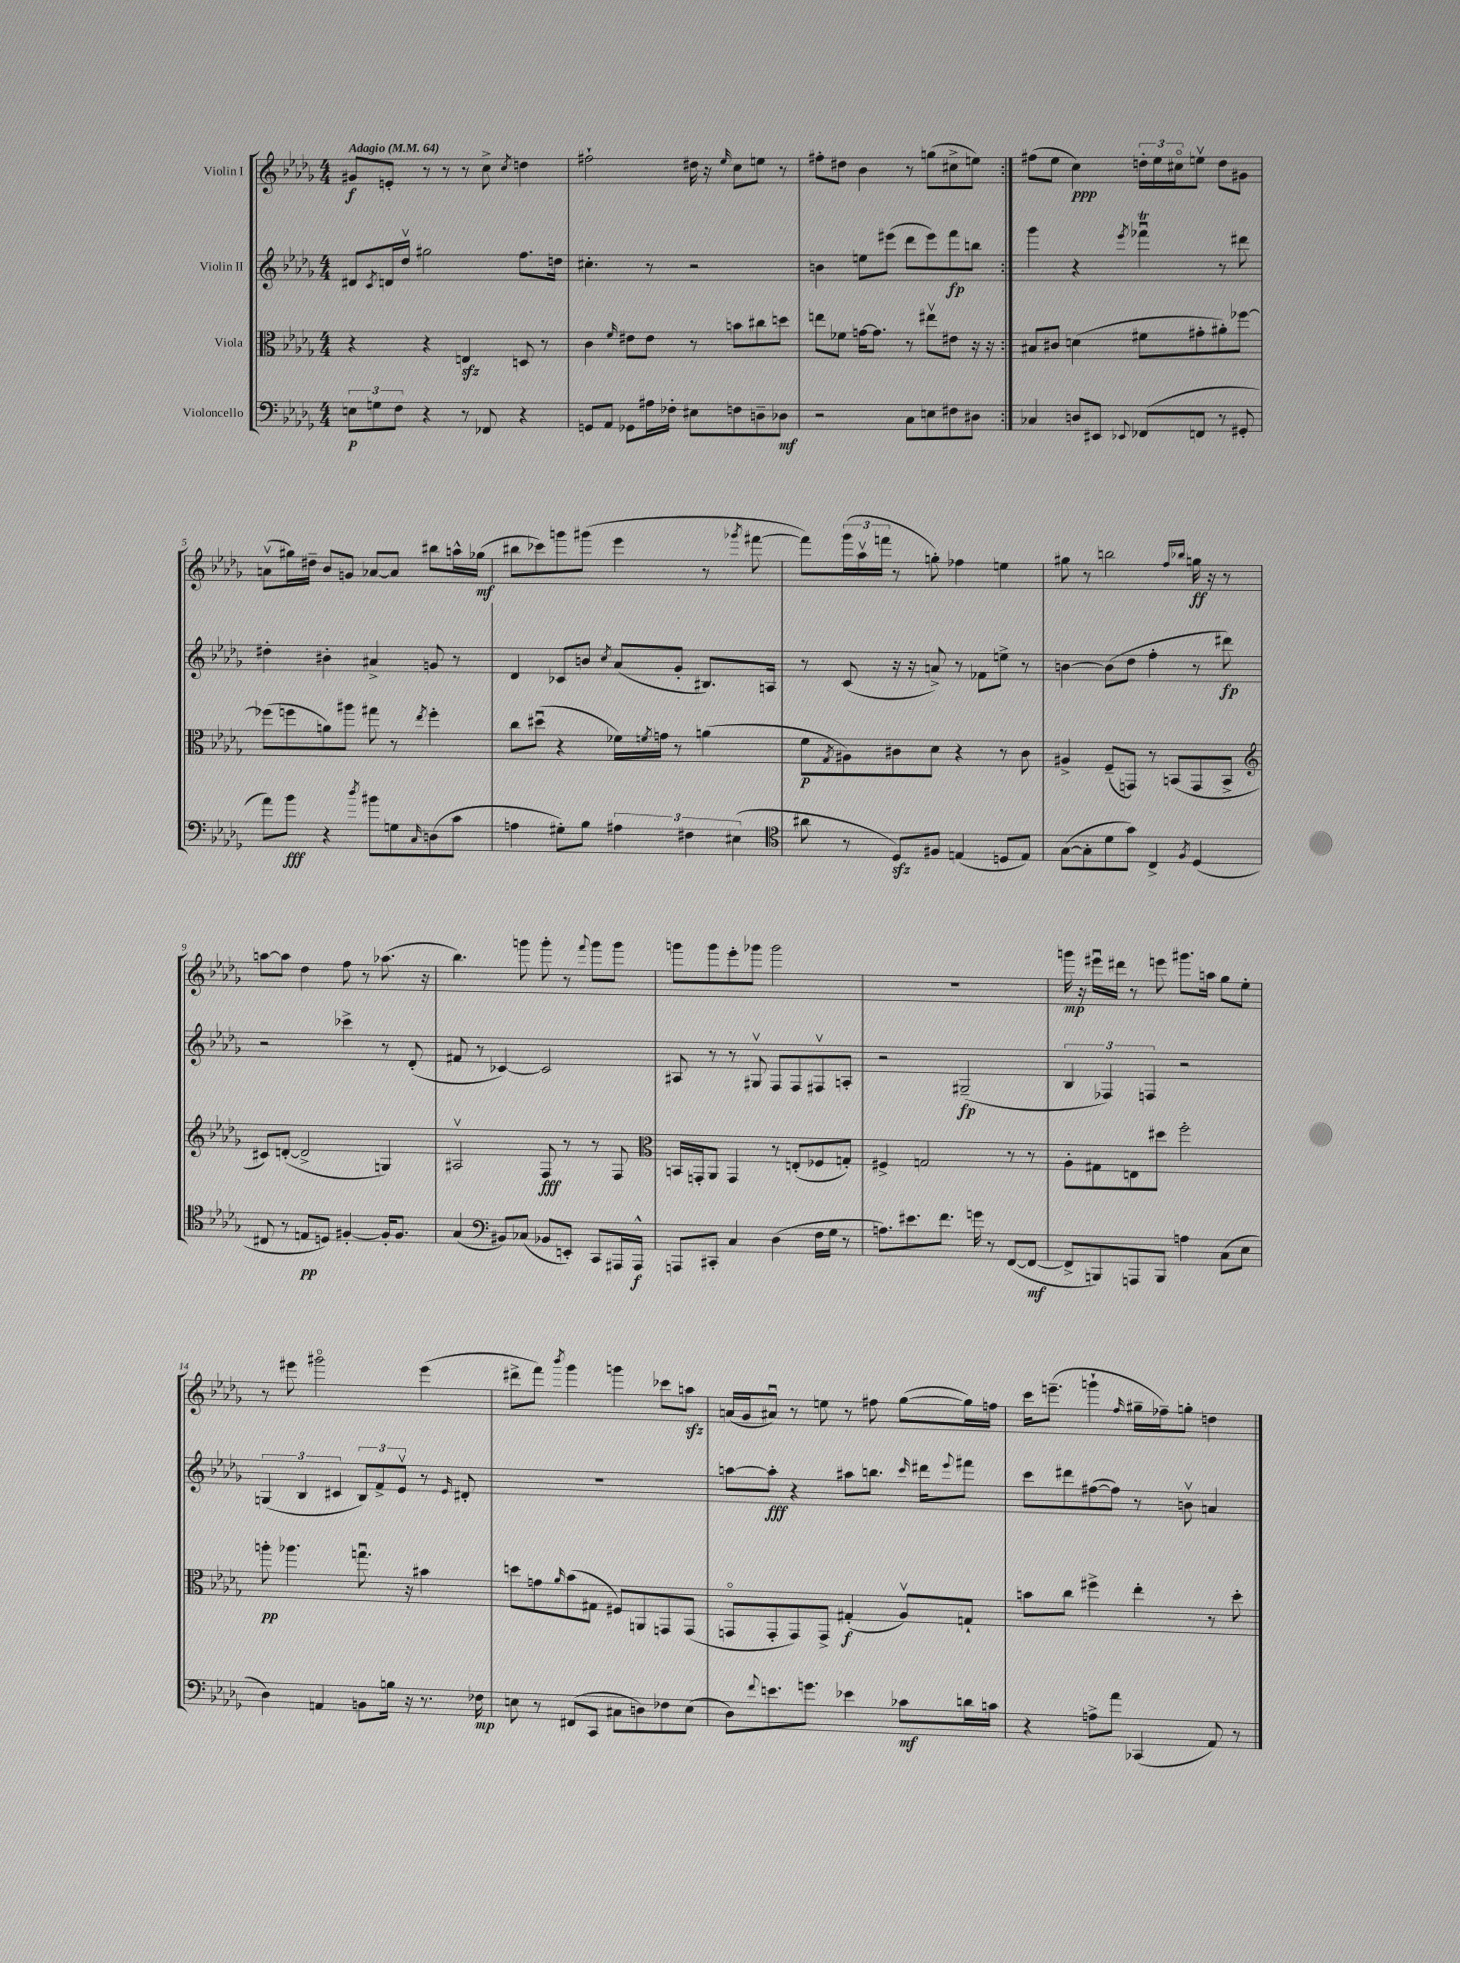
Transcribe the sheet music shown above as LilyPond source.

<<
\new StaffGroup <<
\new Staff = "s0" \with { instrumentName = "Violin I" } {
    \clef treble \key des \major \numericTimeSignature \time 4/4 \tempo "Adagio" 4 = 64
    \repeat volta 2 { gis'8\f e'8-. r8 r8 r8 c''8-> \acciaccatura { c''8 } d''4 |
    fis''2-! dis''16 r16 \grace { ees''16 } c''8 e''8 r8 |
    fis''8-. dis''8 bes'4 r8 g''8( cis''8-> e''8) | }
    fis''8( ees''8 c''4\ppp) \tuplet 3/2 { d''16-. ees''16 cis''16\flageolet } e''8\upbow d''8 gis'8 |
    a'8\upbow( gis''16) dis''16-- bes'8 g'8 aes'8~ aes'8 bis''8 a''16-^ ges''16\mf( |
    bis''8 ces'''8) g'''8 gis'''8( ees'''4 r8 \acciaccatura { ges'''8 } fis'''8~ |
    fis'''8) \tuplet 3/2 { ges'''16( aes''16\upbow f'''16 } r8 g''8-.) fes''4 e''4 |
    gis''8 r8 b''2 \grace { f''16 bes''16 } g''16\ff r16 r8 |
    a''8~ a''8 des''4 f''8 r8 aes''8.( r16 |
    bes''4.) g'''8 g'''8-. r8 \appoggiatura { f'''8 } g'''8 g'''8 |
    g'''8 g'''8 ees'''8-. ges'''8 ges'''2 |
    R1 |
    g'''16\mp r16 eis'''16\downbow dis'''16 r8 e'''8 gis'''8. a''16 ges''8 ees''8-. |
    r8 eis'''8 gis'''2\flageolet eis'''4( |
    dis'''8-> f'''8) \acciaccatura { bes'''8 } ges'''4 g'''4 ces'''8 a''8\sfz |
    a'16( ges'16 ais'8\downbow) r8 e''8 r8 fis''8 ges''8~( ges''16) f''16 |
    c'''16 e'''8.--( g'''4-! \grace { f''16 } gis''16-- fes''16--) g''8-. d''4 \bar "|." |
}
\new Staff = "s1" \with { instrumentName = "Violin II" } {
    \clef treble \key des \major \numericTimeSignature \time 4/4
    \repeat volta 2 { dis'8 \acciaccatura { c'8 } d'16 des''16\upbow gis''2 f''8. d''16 |
    cis''4.-. r8 r2 |
    b'4 e''8 eis'''8( des'''8 eis'''8) f'''8\fp b''8 | }
    ges'''4 r4 \acciaccatura { ees'''8 } fes'''4\downbow\trill r8 dis'''8 |
    dis''4-. bis'4-. ais'4-> g'8 r8 |
    des'4 ces'8 b'8 \acciaccatura { c''8 } aes'8( ges'8-. bis8.) a16 |
    r8 c'8( r16 r16 a'8->) r8 fes'8 e''8-> r8 |
    b'4~ b'8( des''8 f''4-. r8 dis'''8\fp) |
    r2 ces'''4-> r8 des'8-.( |
    fis'8 r8 ces'4~) ces'2 |
    ais8 r8 r8 gis8\upbow f8 f8 fis8\upbow a8-. |
    r2 gis2--\fp( |
    \tuplet 3/2 { bes4 fes4) f4 } r2 |
    \tuplet 3/2 { g4( bes4 cis'4 } \tuplet 3/2 { bes8) f'8-> ees'8\upbow } r8 \grace { ees'16 } dis'8-. |
    R1 |
    a''8~ a''8-.\fff r4 ais''8 b''8. \grace { c'''16 } dis'''16 \appoggiatura { ees'''8 } fis'''8 |
    c'''8 dis'''8 fis''8~( fis''8) r8 b'8\upbow a'4 \bar "|." |
}
\new Staff = "s2" \with { instrumentName = "Viola" } {
    \clef alto \key des \major \numericTimeSignature \time 4/4
    \repeat volta 2 { r4 r4 e4\sfz d8 r8 |
    c'4 \grace { f'16 } eis'8 eis'8 r8 b'8 cis''8 d''8 |
    e''8 fes'8 g'16~ g'8. r8 eis''8\upbow eis'8 r16 r16 | }
    bis8 cis'8 d'4( fis'8 gis'8-. ais'8-.) fes''8~ |
    fes''8( f''8 a'8) ais''8 gis''8 r8 \acciaccatura { ees''8 } f''4-. |
    c''8 dis''8\downbow( r4 fes'16) \acciaccatura { f'8 } g'16 r8 a'4( |
    f'8\p \acciaccatura { ges8 } ais8) cis'8 des'8 r4 r8 cis'8 |
    ais4-> f8--( g,8) r8 b,8( g,8 b,8-> |
    \clef treble cis'8) d'8~-.( d'2-> g4) |
    ais2\upbow f8\fff r8 r8 f8 |
    \clef alto b,16 g,16-. aes,8 g,4 r8 e8-.( fes8 g8-.) |
    fis4-> g2 r8 r8 |
    aes8-. gis8 e8 dis''8 f''2-. |
    a''8-.\pp aes''4. g''8.\downbow r16 bis'4 |
    d''8 g'8 \grace { aes'16 } bes'8( gis8 fis8) a,8 g,8 g,8( |
    g,8\flageolet g,8-. g,8) g,8-> gis4-.\f( aes8\upbow) g8-! |
    b'8 c''8 fis''4-> ees''4-. r8 des''8-. \bar "|." |
}
\new Staff = "s3" \with { instrumentName = "Violoncello" } {
    \clef bass \key des \major \numericTimeSignature \time 4/4
    \repeat volta 2 { \tuplet 3/2 { e8\p g8 f8 } r4 r8 fes,8 r4 |
    g,8 aes,8 ges,8 ais16 fes16-. eis8 f8 d8-- des8\mf |
    r2 c8 e8 fis8 dis8 | }
    ces4 d8 eis,8 \appoggiatura { ees,8 } fes,8( f,8 r8 gis,8-. |
    aes'8) bes'8\fff r4 \acciaccatura { des''8 } bis'8 g8 \grace { c16 } d8( c'8 |
    a4 gis8-.) bes8 \tuplet 3/2 { ais4 fis4 eis4( } |
    \clef tenor ais'8 r8 des8\sfz) fis8 e4( d8 e8) |
    ges8~( ges8-. des'8 ges'8) c4-> \acciaccatura { f8 } des4( |
    cis8 r8 e8\pp d8) fis4~-. fis16-. fis8. |
    ges4( \clef bass bis,8) ces8( bes,8 e,8-.) c,8 ais,,16 ais,,16-^\f |
    a,,8 cis,8-. c4 des4( f16 ges16 r8 |
    a8.) eis'8. f'8. g'16 r8 f,8~( f,8~\mf |
    f,8-> b,,8) a,,8 b,,8 a4 c8( ees8 |
    des4) a,4 b,8 b16 r16 r8. fes16\mp |
    e8 r8 fis,8( c,8 cis8 d8) fes8 e8( |
    des8) \appoggiatura { f'8 } e'8. g'8. ees'4 ces'8\mf d'16 c'16 |
    r4 a8-> aes'8 ces,4( aes,8) r8 \bar "|." |
}
>>
>>
